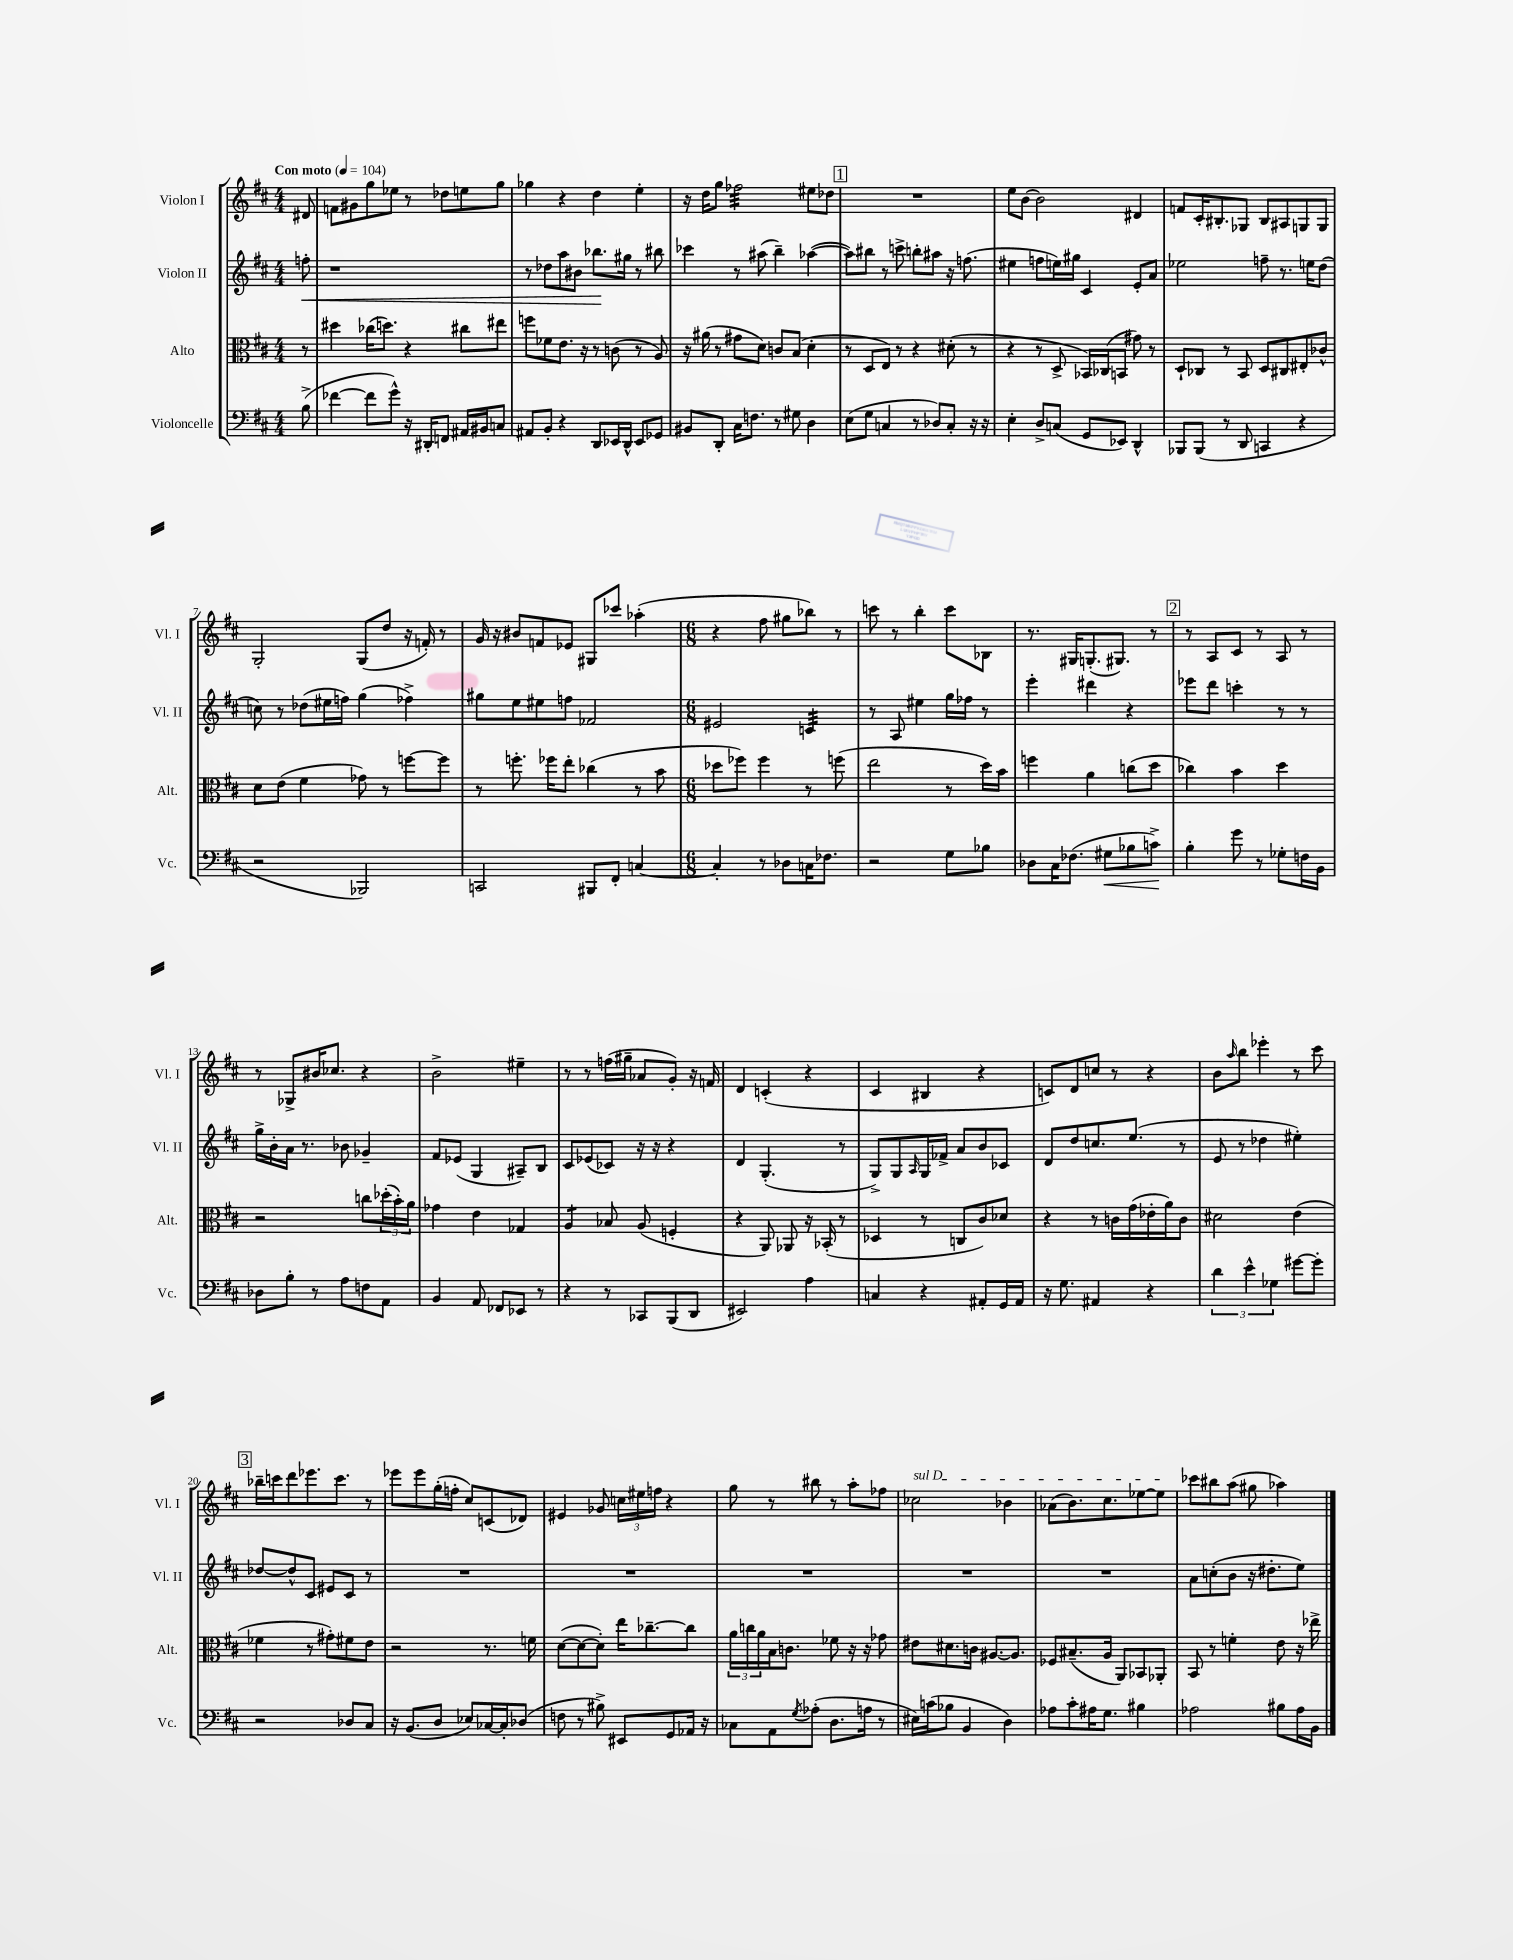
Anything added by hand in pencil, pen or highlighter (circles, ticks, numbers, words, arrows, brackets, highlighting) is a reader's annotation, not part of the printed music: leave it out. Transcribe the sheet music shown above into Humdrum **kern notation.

**kern	**kern	**kern	**kern
*staff4	*staff3	*staff2	*staff1
*clefF4	*clefC3	*clefG2	*clefG2
*k[f#c#]	*k[f#c#]	*k[f#c#]	*k[f#c#]
*M4/4	*M4/4	*M4/4	*M4/4
*MM104	*MM104	*MM104	*MM104
(8B^	8r	8ff'	8d#
=	=	=	=
[4f-	4dd#	1r	8f
.	.	.	8g#
8f-]	(16cc-	.	8gg
.	8.dd)	.	.
8g^^)	.	.	8ee-
16r	4r	.	8r
16DD#'	.	.	.
8FF	.	.	8dd-
16AA#	8cc#	.	8ee
16BB#	.	.	.
8C	8ee#	.	8gg
=	=	=	=
8AA#	8ff	8r	4gg-
8BB'	8f-	8dd-	.
4r	8.e	8aa	4r
.	.	8b#	.
.	16r	.	.
8DD	8r	8.bb-	4dd
16EE-	(8c	.	.
16DD^^	.	16gg#	.
8EE-	8r	8r	4ee'
8GG-	8A)	8bb#	.
=	=	=	=
8BB#	16r	4ccc-	16r
.	(16a#	.	16dd
8DD'	8r	.	8gg
16C#	8g#	8r	2ff-
8.F	.	.	.
.	8d)	(8aa#	.
8r	8c	4bb~)	.
8G#	(8B	.	.
4D	4d'	([4aa-	8ee#
.	.	.	8dd-
=	=	=	=
(8E	8r	8aa-])	1r
8G	8D	8bb#	.
4C	8E)	8r	.
.	8r	8ccc^	.
8r	4r	8bb'	.
8D-)	.	8aa#	.
8C'	(8d#'	16r	.
.	.	(8.ff	.
16r	8r	.	.
16r	.	.	.
=	=	=	=
4E'	4r	4ee#	8ee
.	.	.	[8b
8D^	8r	8ff	2b]
(8C	8D^	16ee)	.
.	.	16gg#	.
8GG	16BB-)	4c#	.
.	(16C-	.	.
8EE-)	8BB	.	.
4DD^^	8g#)	8e'	4d#
.	8r	8a	.
=	=	=	=
8BBB-	8D`	2ee-	8f
(8BBB-	8C-	.	16c#'
.	.	.	8.B#'
8r	8r	.	.
8DD	8BB	.	8G-
4CC	8D	8ff~	8B#
.	8C#	8.r	8A#
4r	8E#'	.	8G
.	.	16ee	.
.	8c-^^	(8dd	8G
=	=	=	=
2r	8d	8cc)	2G'
.	(8e	8r	.
.	4f#	(8dd-	.
.	.	16ee#	.
.	.	16ff)	.
2BBB-)	8g-)	(4gg	(8G
.	8r	.	8dd
.	[8ff	4ff-^)	16r
.	.	.	16f')
.	8ff]	.	8r
=	=	=	=
2CC	8r	8gg#	16g
.	.	.	16r
.	8.ff'	8ee	8b#
.	.	8ee#	8f
.	16ff-	.	.
.	8ee'	8ff	8e-
8BBB#	(4cc-	2f-	8G#
8FF#'	.	.	8ccc-
[4C	8r	.	(4aa-'
.	8b	.	.
=	=	=	=
*M6/8	*M6/8	*M6/8	*M6/8
4C']	8dd-	2e#	4r
.	8ff-)	.	.
8r	4ff-	.	8ff#
8D-	.	.	8gg#
16C	8r	4c	8bb-)
8.F-	.	.	.
.	(8ff	.	8r
=	=	=	=
2r	2ee	8r	8ccc
.	.	8A	8r
.	.	4ee#	4bb'
8G	8r	16gg	8ccc
.	.	16ff-	.
8B-	16dd)	8r	8B-
.	16b	.	.
=	=	=	=
8D-	4ff	4eee'	8.r
16C#	.	.	.
(8.F-	.	.	16G#
.	4a	4ddd#	(8.G'
8G#	.	.	.
.	.	.	8.G#)
8B-	(8cc	4r	.
8c^)	8dd	.	8r
=	=	=	=
4B'	4cc-)	8eee-	8r
.	.	8ddd	8A
8g	4b	4ccc'	8c#
8r	.	.	8r
8G-'	4dd	8r	8A
16F	.	8r	8r
16BB	.	.	.
=	=	=	=
8D-	2r	16gg^	8r
.	.	16b'	.
8B'	.	16a	8G-^
.	.	8.r	.
8r	.	.	16b#
.	.	.	8.cc-
8A	.	8b-	.
8F	8cc	4g-~	4r
8AA	(24dd-'	.	.
.	24b')	.	.
.	24a	.	.
=	=	=	=
4BB	4g-	8f#	2b^
.	.	(8e-	.
8AA	4e	4G	.
8FF-	.	.	.
8EE-	4G-	8A#~)	4ee#~
8r	.	8B	.
=	=	=	=
4r	4A	8c#	8r
.	.	(8e-	8r
8r	8B-	8c-)	(16ff
.	.	.	16gg#~
8CC-	(8A	16r	8a-
.	.	16r	.
(8BBB	4F'	4r	8g')
8DD	.	.	16r
.	.	.	16f
=	=	=	=
2EE#)	4r	4d	4d
.	8AA)	(4.G'	(4c'
.	8AA-	.	.
4A	16r	.	4r
.	(16BB-'	.	.
.	8r	8r	.
=	=	=	=
4C	4D-	8G^)	4c#
.	.	8G	.
.	.	16qqA	.
4r	8r	16G	4B#
.	.	16f-^	.
.	8C	8a	.
8AA#'	8c#)	8b	4r
16GG	8d-	8c-	.
16AA#	.	.	.
=	=	=	=
16r	4r	8d	8c)
8.G	.	.	.
.	.	8dd	8d
4AA#	8r	8.cc	8cc
.	16c	.	8r
.	(16g	(8.ee	.
4r	16e-'	.	4r
.	16a)	.	.
.	8c	8r	.
=	=	=	=
6d	2d#	8e	8b
.	.	.	16qqaa
.	.	8r	8bb
6e^^	.	.	.
.	.	4dd-	4eee-'
6G-	.	.	.
[8g#	(4e	4ee#')	8r
8g#']	.	.	8ccc#
=	=	=	=
2r	4f-	[8dd-	16bb-~
.	.	.	16ccc
.	.	8dd-^^]	8ddd
.	8r	8c#	8.eee-
.	8g#')	8e#	.
.	.	.	8.ccc
8D-	8f#	8c#	.
8C#	8e	8r	8r
=	=	=	=
16r	2r	2.r	8eee-
(8.BB	.	.	.
.	.	.	8eee-
8D	.	.	(16gg'
.	.	.	16ff'
8E-)	.	.	8cc#)
[16C-	8.r	.	(8c
16C-']	.	.	.
(8D-	.	.	8d-)
.	16f	.	.
=	=	=	=
8F	([8d	2.r	4e#
8r	8d_	.	.
8B#^)	8d'])	.	8g-
8EE#	16ee	.	24cc
.	.	.	24ee#
.	[8.cc-~	.	.
.	.	.	24ff
8GG	.	.	4r
16AA-	8cc-]	.	.
16r	.	.	.
=	=	=	=
8C-	24a	2.r	8gg
.	24cc	.	.
.	24a	.	.
8AA	16B	.	8r
.	8.c	.	.
8qG	.	.	.
(8A-'	.	.	8bb#
8.D	8f-	.	8r
.	16r	.	8aa'
16A	16r	.	.
8r	8g-	.	8ff-
=	=	=	=
16E#)	8e#	2.r	2cc-
(16c	.	.	.
8B-	8.d#	.	.
4BB	.	.	.
.	16c	.	.
.	[8.A#	.	.
4D)	.	.	4b-
.	8.A#]	.	.
=	=	=	=
8A-	8F-	2.r	(8a-
8c#'	(8.B#~	.	8.b)
16A#	.	.	.
8.G	16A	.	8.cc#
.	8AA)	.	.
4B#	8BB-	.	[8ee-
.	8AA-'	.	8ee-]
=	=	=	=
2A-	8BB	8a	8ccc-
.	8r	(8cc'	8bb#
.	4f'	8b	(8aa
.	.	16r	8gg#
.	.	8.dd#'	.
8B#	8e	.	4aa-)
16A-	16r	8ee)	.
16BB	16ee-^	.	.
==	==	==	==
*-	*-	*-	*-
